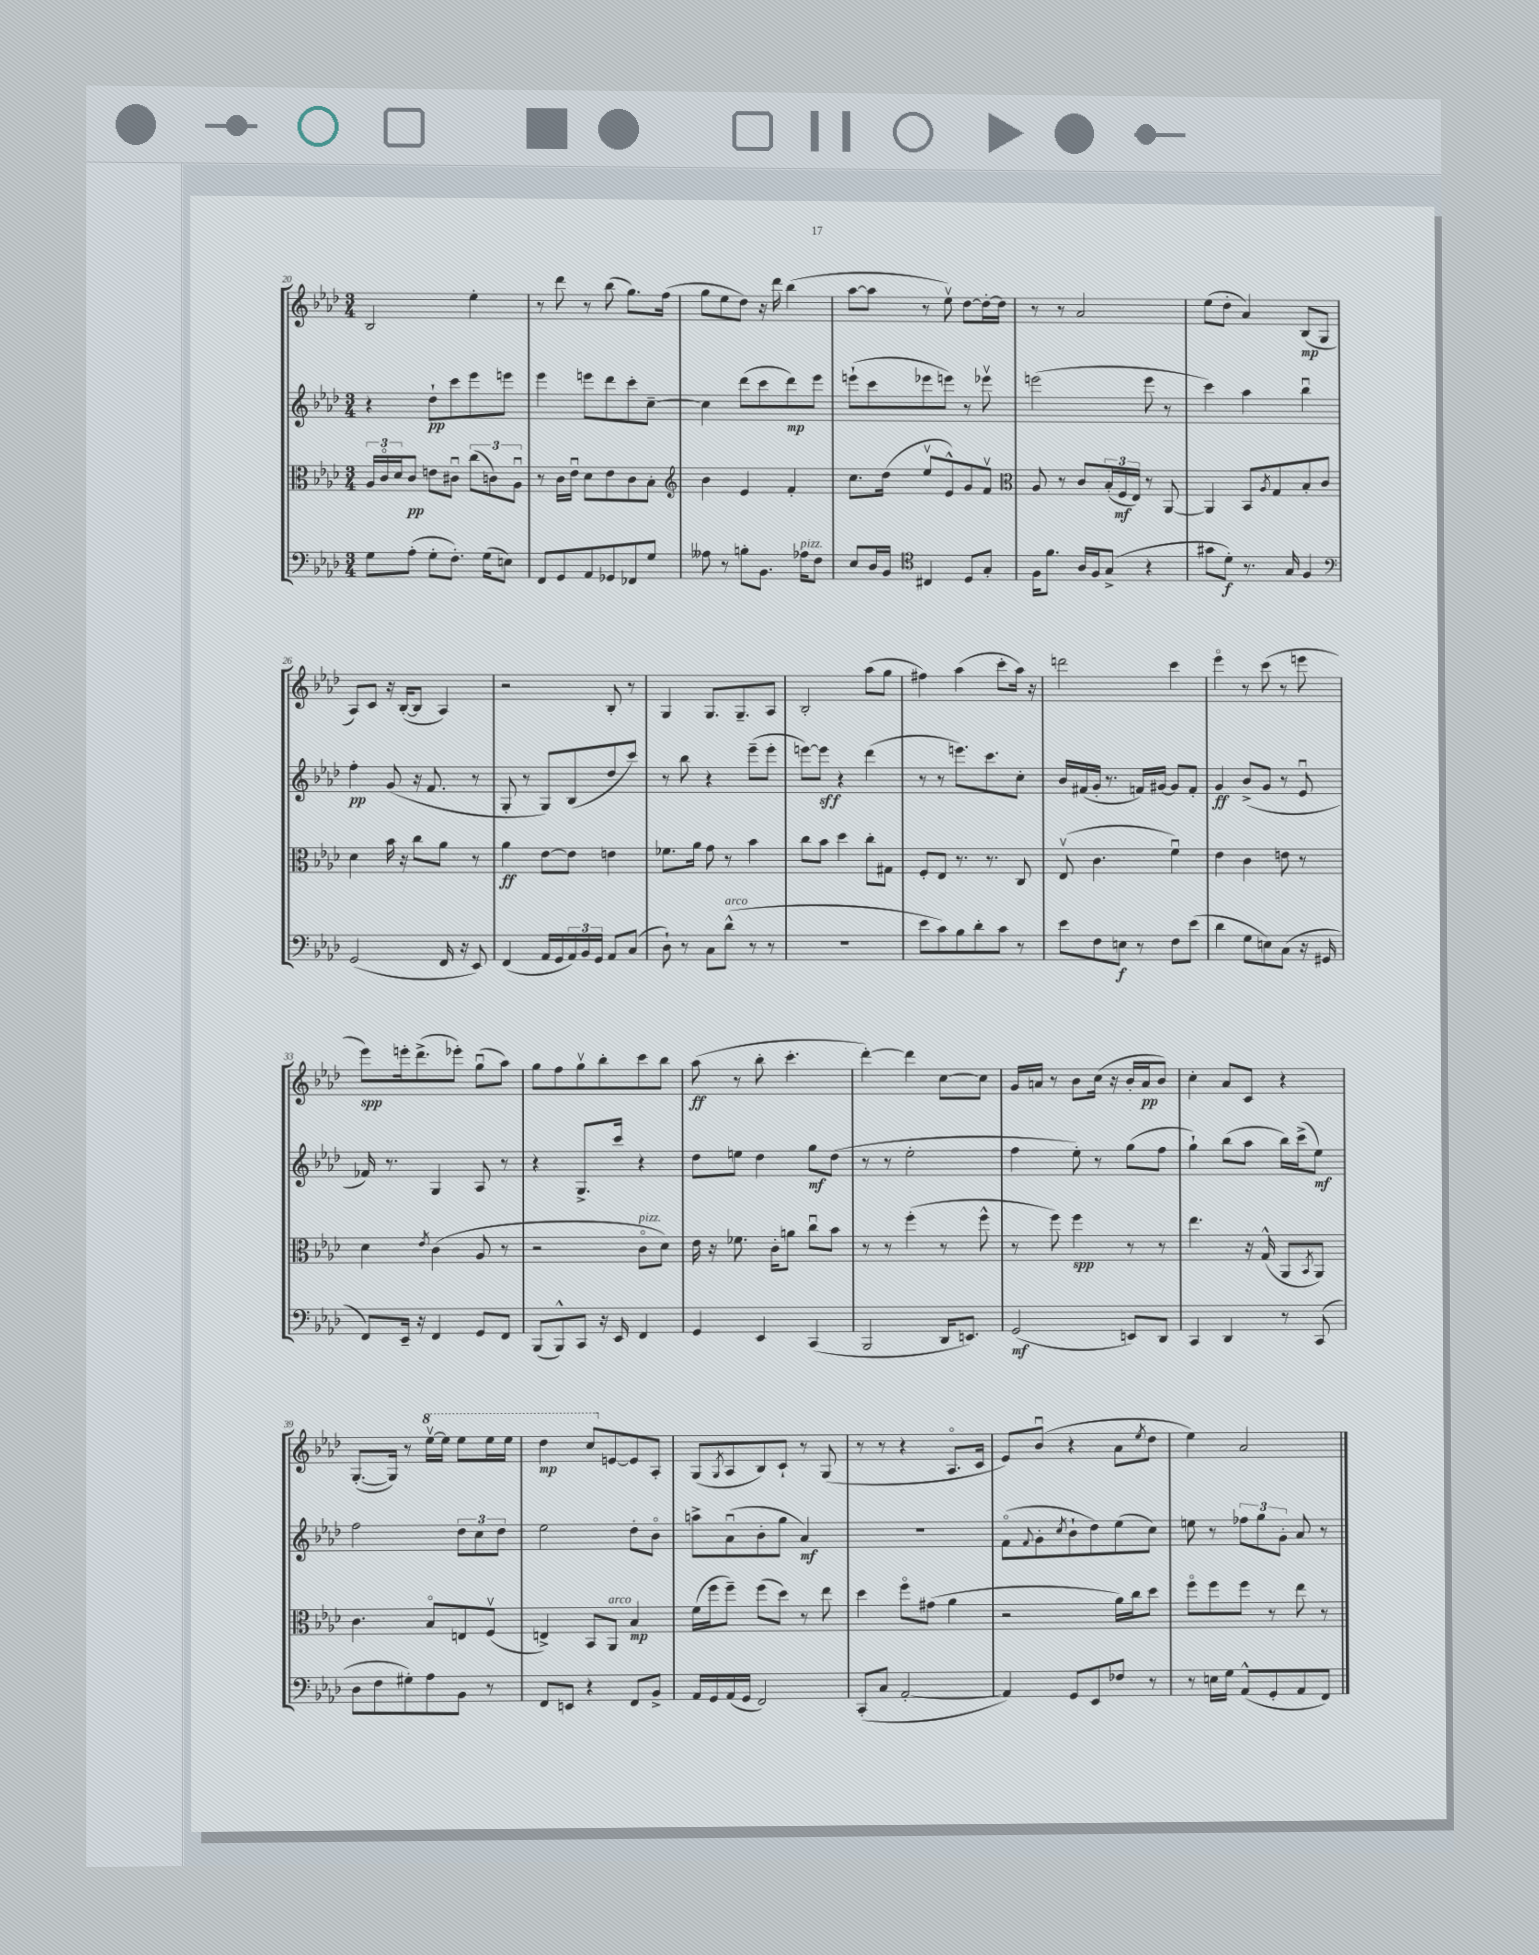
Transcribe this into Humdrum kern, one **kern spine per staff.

**kern	**dynam	**kern	**dynam	**kern	**dynam	**kern	**dynam
*part4	*part4	*part3	*part3	*part2	*part2	*part1	*part1
*staff4	*staff4	*staff3	*staff3	*staff2	*staff2	*staff1	*staff1
*clefF4	*	*clefC3	*	*clefG2	*	*clefG2	*
*k[b-e-a-d-]	*	*k[b-e-a-d-]	*	*k[b-e-a-d-]	*	*k[b-e-a-d-]	*
*M3/4	*	*M3/4	*	*M3/4	*	*M3/4	*
=20	=20	=20	=20	=20	=20	=20	=20
8G\L	.	24A-/LL	.	4r	.	2B-/	.
.	.	24c/	.	.	.	.	.
.	.	24d-/J	.	.	.	.	.
(8A-'\J	.	8c/J	pp	.	.	.	.
8G'\L	.	8en\L	.	8dd-`\L	pp	.	.
8.F'\J)	.	8c#Xu\J	.	8ccc\	.	.	.
.	.	(12cc\L	.	8eee-\	.	4ee-'\	.
(16G\KL	.	.	.	.	.	.	.
.	.	12cn\)	.	.	.	.	.
8En\J)	.	.	.	8eeen\J	.	.	.
.	.	12A-u\J	.	.	.	.	.
=21	=21	=21	=21	=21	=21	=21	=21
8FF/L	.	8r	.	4eee-\	.	8r	.
8GG/	.	16c\LL	.	.	.	8ddd-\	.
.	.	16e-u\JJ	.	.	.	.	.
8AA-/	.	8d-\L	.	8eeen\L	.	8r	.
8GG-X/	.	8e-\	.	8ddd-\	.	(8bb-\	.
8FF-X/	.	8c\	.	8ccc'\	.	8.gg\L)	.
8G/J	.	8B-'\J	.	[8cc~\J	.	.	.
.	.	.	.	.	.	(16ff\Jk	.
=22	=22	=22	=22	=22	=22	=22	=22
*	*	*clefG2	*	*	*	*	*
8A--X\	.	4b-\	.	4cc\]	.	8gg\L	.
8r	.	.	.	.	.	8ee-\	.
8Bn'\L	.	4e-/	.	(8ddd-\L	.	8dd-\J)	.
8.BB-\J	.	.	.	8ccc\	.	16r	.
.	.	.	.	.	.	16ddd-\	.
.	.	4f'/	.	8ddd-\)	mp	(4bb-\	.
!LO:TX:a:i:t=pizz.	!	!	!	!	!	!	!
16A-X\KL	.	.	.	.	.	.	.
8F\J	.	.	.	8eee-\J	.	.	.
=23	=23	=23	=23	=23	=23	=23	=23
8E-/L	.	8.cc\L	.	(8eeen`\L	.	[8aa-\L	.
16D-/L	.	.	.	8ccc\	.	8aa-\J]	.
16BB-/JJ	.	(16dd-\Jk	.	.	.	.	.
*clefC4	*	*	*	*	*	*	*
4C#X/	.	8ee-v/L	.	8eee-X\	.	8r	.
.	.	8e-^^/)	.	8eeen\J)	.	8ee-v\)	.
8D-/L	.	8g/	.	8r	.	[8dd-\L	.
8G'/J	.	8fv/J	.	8eee-Xv\	.	16dd-'\L_	.
.	.	.	.	.	.	16dd-\JJ]	.
=24	=24	=24	=24	=24	=24	=24	=24
*	*	*clefC3	*	*	*	*	*
16F\KL	.	8A-/	.	(2eeen\	.	8r	.
8.f\J	.	.	.	.	.	.	.
.	.	8r	.	.	.	8r	.
16A-/LL	.	8c/L	.	.	.	2a-/	.
16F/J	.	.	.	.	.	.	.
(8G^/J	.	(24B-'/L	.	.	.	.	.
.	.	24F/	mf	.	.	.	.
.	.	24E-/JJ)	.	.	.	.	.
4r	.	8r	.	8eee\	.	.	.
.	.	[8AA-/	.	8r	.	.	.
=25	=25	=25	=25	=25	=25	=25	=25
8g#X\L	.	4AA-/]	.	4ccc\)	.	(8ee-\L	.
8d-'\J)	f	.	.	.	.	8dd-'\J	.
8.r	.	8BB-/L	.	4aa-\	.	4a-/)	.
.	.	8qA-/	.	.	.	.	.
.	.	8G/	.	.	.	.	.
16G/	.	.	.	.	.	.	.
4F/	.	8B-'/	.	4bb-u\	.	(8B-/L	mp
.	.	8c/J	.	.	.	8G/J	.
!!LO:LB:g=z
=26	=26	=26	=26	=26	=26	=26	=26
*clefF4	*	*	*	*	*	*	*
(2GG/	.	4d-\	.	4ff'\	pp	8A-/L)	.
.	.	.	.	.	.	8c/J	.
.	.	16b-\	.	(8g/	.	16r	.
.	.	16r	.	.	.	([16B-'/KL	.
.	.	8cc\L	.	16r	.	8B-/J]	.
.	.	.	.	8.f/	.	.	.
16FF/	.	8a-\J	.	.	.	4A-/)	.
16r	.	.	.	.	.	.	.
8EE-/)	.	8r	.	8r	.	.	.
=27	=27	=27	=27	=27	=27	=27	=27
(4FF/	.	4a-\	ff	8G'/	.	2r	.
.	.	.	.	8r	.	.	.
16AA-/LL	.	[8e-\L	.	8G/L)	.	.	.
16GG/	.	.	.	.	.	.	.
24AA-/)	.	8e-\J]	.	(8B-/	.	.	.
24BB-/	.	.	.	.	.	.	.
24GG/JJ	.	.	.	.	.	.	.
8AA-/L	.	4en\	.	8dd-/	.	8B-'/	.
(8C/J	.	.	.	8ccc/J)	.	8r	.
=28	=28	=28	=28	=28	=28	=28	=28
8D-`\)	.	8.f-X\L	.	8r	.	4G/	.
8r	.	.	.	8bb-\	.	.	.
.	.	16a-\Jk	.	.	.	.	.
8C\L	.	8g\	.	4r	.	8.G/L	.
!LO:TX:a:i:t=arco	!	!	!	!	!	!	!
(8d-^^\J	.	8r	.	.	.	.	.
.	.	.	.	.	.	8.G~/	.
8r	.	4b-\	.	(8eee-~\L	.	.	.
8r	.	.	.	8eee-'\J	.	8A-/J	.
=29	=29	=29	=29	=29	=29	=29	=29
2.r	.	8cc\L	.	[8eeen\L)	.	2B-'/	.
.	.	8b-\J	.	8eee\J]	sff	.	.
.	.	4dd-\	.	4r	.	.	.
.	.	8cc'\L	.	(4ddd-\	.	(8aa-\L	.
.	.	8G#X\J	.	.	.	8gg\J	.
=30	=30	=30	=30	=30	=30	=30	=30
8e-\L	.	8F'/L	.	8r	.	4ff#X\)	.
8c\)	.	8E-/J	.	8r	.	.	.
8B-\	.	8.r	.	8.eeen\L)	.	(4aa-\	.
8d-'\	.	.	.	.	.	.	.
.	.	8.r	.	8.ccc\	.	.	.
8c\J	.	.	.	.	.	8ccc'\L	.
8r	.	8C/	.	8cc'\J	.	16aa-\Jk)	.
.	.	.	.	.	.	16r	.
=31	=31	=31	=31	=31	=31	=31	=31
8e-\L	.	(8E-v/	.	16b-/LL	.	2dddn\	.
.	.	.	.	(16f#X/	.	.	.
8F\	.	4.c\	.	16g'/JJ	.	.	.
.	.	.	.	8.r	.	.	.
8En\J	f	.	.	.	.	.	.
8r	.	.	.	16fn/LL)	.	.	.
.	.	.	.	[16g#X/JJ	.	.	.
8F\L	.	4fu\)	.	8g#/L]	.	4ccc\	.
(8e-\J	.	.	.	8f'/J	.	.	.
=32	=32	=32	=32	=32	=32	=32	=32
4d-\	.	4e-\	.	4g/	ff	4eee-\	.
8G\L	.	4c\	.	(8b-^/L	.	8r	.
8En\)	.	.	.	8g/J	.	(8ccc\	.
(8C\J	.	8en\	.	8r	.	8r	.
16r	.	8r	.	8e-u/	.	8eeen\	.
16GG#X/	.	.	.	.	.	.	.
!!LO:LB:g=z
=33	=33	=33	=33	=33	=33	=33	=33
8FF/L)	.	4d-\	.	16f-X/)	.	8eee-\L)	spp
.	.	.	.	8.r	.	.	.
16EE-~/Jk	.	.	.	.	.	16eeen'\k	.
16r	.	.	.	.	.	(8.ddd-^\	.
.	.	8qe-/	.	.	.	.	.
4FF/	.	(4c\	.	4G/	.	.	.
.	.	.	.	.	.	8eee-X'\J)	.
8GG/L	.	8A-/	.	8A-/	.	(8ggu\L	.
8FF/J	.	8r	.	8r	.	8aa-\J)	.
=34	=34	=34	=34	=34	=34	=34	=34
(8BBB-/L	.	2r	.	4r	.	8gg\L	.
8BBB-^^/)	.	.	.	.	.	8ff\	.
8CC/J	.	.	.	8.G^/L	.	8ggv\	.
16r	.	.	.	.	.	8bb-'\	.
16EE-/	.	.	.	16ccc/Jk	.	.	.
!	!	!LO:TX:a:i:t=pizz.	!	!	!	!	!
4FF/	.	8c\L	.	4r	.	8ccc\	.
.	.	8d-\J)	.	.	.	8bb-\J	.
=35	=35	=35	=35	=35	=35	=35	=35
4GG/	.	16e-\	.	8dd-\L	.	(8aa-\	ff
.	.	16r	.	.	.	.	.
.	.	8.f-X\	.	8een\J	.	8r	.
4EE-/	.	.	.	4dd-\	.	8bb-'\	.
.	.	16c'\KL	.	.	.	.	.
.	.	8an\J	.	.	.	4.ccc'\	.
(4CC/	.	8ccu\L	.	8gg\L	mf	.	.
.	.	8b-\J	.	(8dd-\J	.	.	.
=36	=36	=36	=36	=36	=36	=36	=36
2BBB-/	.	8r	.	8r	.	[4ddd-'\)	.
.	.	8r	.	8r	.	.	.
.	.	(4ff'\	.	2ee-'\	.	4ddd-\]	.
16DD-/KL	.	8r	.	.	.	[8cc\L	.
8.EEn/J)	.	.	.	.	.	.	.
.	.	8ff^^\	.	.	.	8cc\J]	.
=37	=37	=37	=37	=37	=37	=37	=37
(2GG/	mf	8r	.	4ff\	.	16g/LL	.
.	.	.	.	.	.	16an/JJ	.
.	.	8ff\)	.	.	.	8r	.
.	.	4ff\	spp	8ee-'\)	.	8b-\L	.
.	.	.	.	8r	.	(16cc\Jk	.
.	.	.	.	.	.	16r	.
8EEn/L)	.	8r	.	(8gg\L	.	16b-'/LL	.
.	.	.	.	.	.	16a/J	pp
8DD-/J	.	8r	.	8ff\J	.	8b-/J)	.
=38	=38	=38	=38	=38	=38	=38	=38
4CC/	.	4.ee-\	.	4gg`\)	.	4cc'\	.
4DD-/	.	.	.	(8bb-\L	.	8a-/L	.
.	.	16r	.	8aa-\J	.	8c/J	.
.	.	(16G^^/	.	.	.	.	.
8r	.	8AA-/L	.	16bb-\LL)	.	4r	.
.	.	.	.	(16ccc^\J	.	.	.
.	.	8qBB-/	.	.	.	.	.
(8CC/	.	8AA-/J)	.	8ee-\J)	mf	.	.
!!LO:LB:g=z
=39	=39	=39	=39	=39	=39	=39	=39
8D-\L	.	4.c\	.	2ff\	.	([8.G'/L	.
8F\	.	.	.	.	.	.	.
.	.	.	.	.	.	16G/Jk])	.
8G#X'\)	.	.	.	.	.	8r	.
*	*	*	*	*	*	*8va	*
8A-\	.	8B-/L	.	.	.	[16eee-v\LL	.
.	.	.	.	.	.	16eee-\JJ]	.
8BB-\J	.	8En/	.	12dd-\L	.	8eee-\L	.
.	.	.	.	12cc\	.	.	.
8r	.	(8Fv/J	.	.	.	16eee-\L	.
.	.	.	.	12dd-\J	.	.	.
.	.	.	.	.	.	16eee-\JJ	.
=40	=40	=40	=40	=40	=40	=40	=40
8FF/L	.	4En^/)	.	2ee-\	.	4ddd-\	mp
8EEn/J	.	.	.	.	.	.	.
4r	.	8BB-/L	.	.	.	8ccc/L	.
*	*	*	*	*	*	*X8va	*
!	!	!LO:TX:a:i:t=arco	!	!	!	!	!
.	.	8AA-/J	.	.	.	[8en/	.
8FF/L	.	4B-/	mp	8dd-'\L	.	8e/]	.
8BB-^/J	.	.	.	8b-\J	.	8A-'/J	.
=41	=41	=41	=41	=41	=41	=41	=41
16AA-/LL	.	(16f\LL	.	8aan^\L	.	(8G/L	.
16GG/	.	16ff\J	.	.	.	.	.
.	.	.	.	.	.	8qG/	.
(16AA-/	.	8ff~\J)	.	(8a-u\	.	8A-/	.
16GG/JJ	.	.	.	.	.	.	.
2FF/)	.	(8ff\L	.	8b-'\	.	8B-/)	.
.	.	8dd-\J)	.	8gg\J	.	8c`/J	.
.	.	8r	.	4a-/)	mf	8r	.
.	.	8ee-\	.	.	.	(8G/	.
=42	=42	=42	=42	=42	=42	=42	=42
(8CC'/L	.	4dd-\	.	2.r	.	8r	.
8C/J	.	.	.	.	.	8r	.
[2AA-'/	.	8ff\L	.	.	.	4r	.
.	.	(8g#X\J	.	.	.	.	.
.	.	4a-\	.	.	.	8.A-/L	.
.	.	.	.	.	.	16c/Jk	.
=43	=43	=43	=43	=43	=43	=43	=43
4AA-/])	.	2r	.	(8f\L	.	8e-/L)	.
.	.	.	.	8qqf/	.	.	.
.	.	.	.	8g'\	.	(8b-u/J	.
.	.	.	.	8qcc/	.	.	.
8GG/L	.	.	.	8b-`\	.	4r	.
8EE-/	.	.	.	8dd-\)	.	.	.
8F-X/J	.	16a-\LL)	.	(8ee-\	.	8a-\L	.
.	.	16cc\J	.	.	.	.	.
.	.	.	.	.	.	8qee-/	.
8r	.	8dd-\J	.	8cc\J)	.	8dd-\J	.
=44	=44	=44	=44	=44	=44	=44	=44
8r	.	8ff\L	.	8een\	.	4ee-\)	.
16En\LL	.	8ff\	.	8r	.	.	.
16G\JJ	.	.	.	.	.	.	.
(8AA-^^/L	.	8ff\J	.	12ff-X\L	.	2a-/	.
.	.	.	.	12gg\	.	.	.
8GG'/	.	8r	.	.	.	.	.
.	.	.	.	12g'\J	.	.	.
8AA-/	.	8ee-\	.	8a-/	.	.	.
8FF/J)	.	8r	.	8r	.	.	.
==	==	==	==	==	==	==	==
*-	*-	*-	*-	*-	*-	*-	*-
